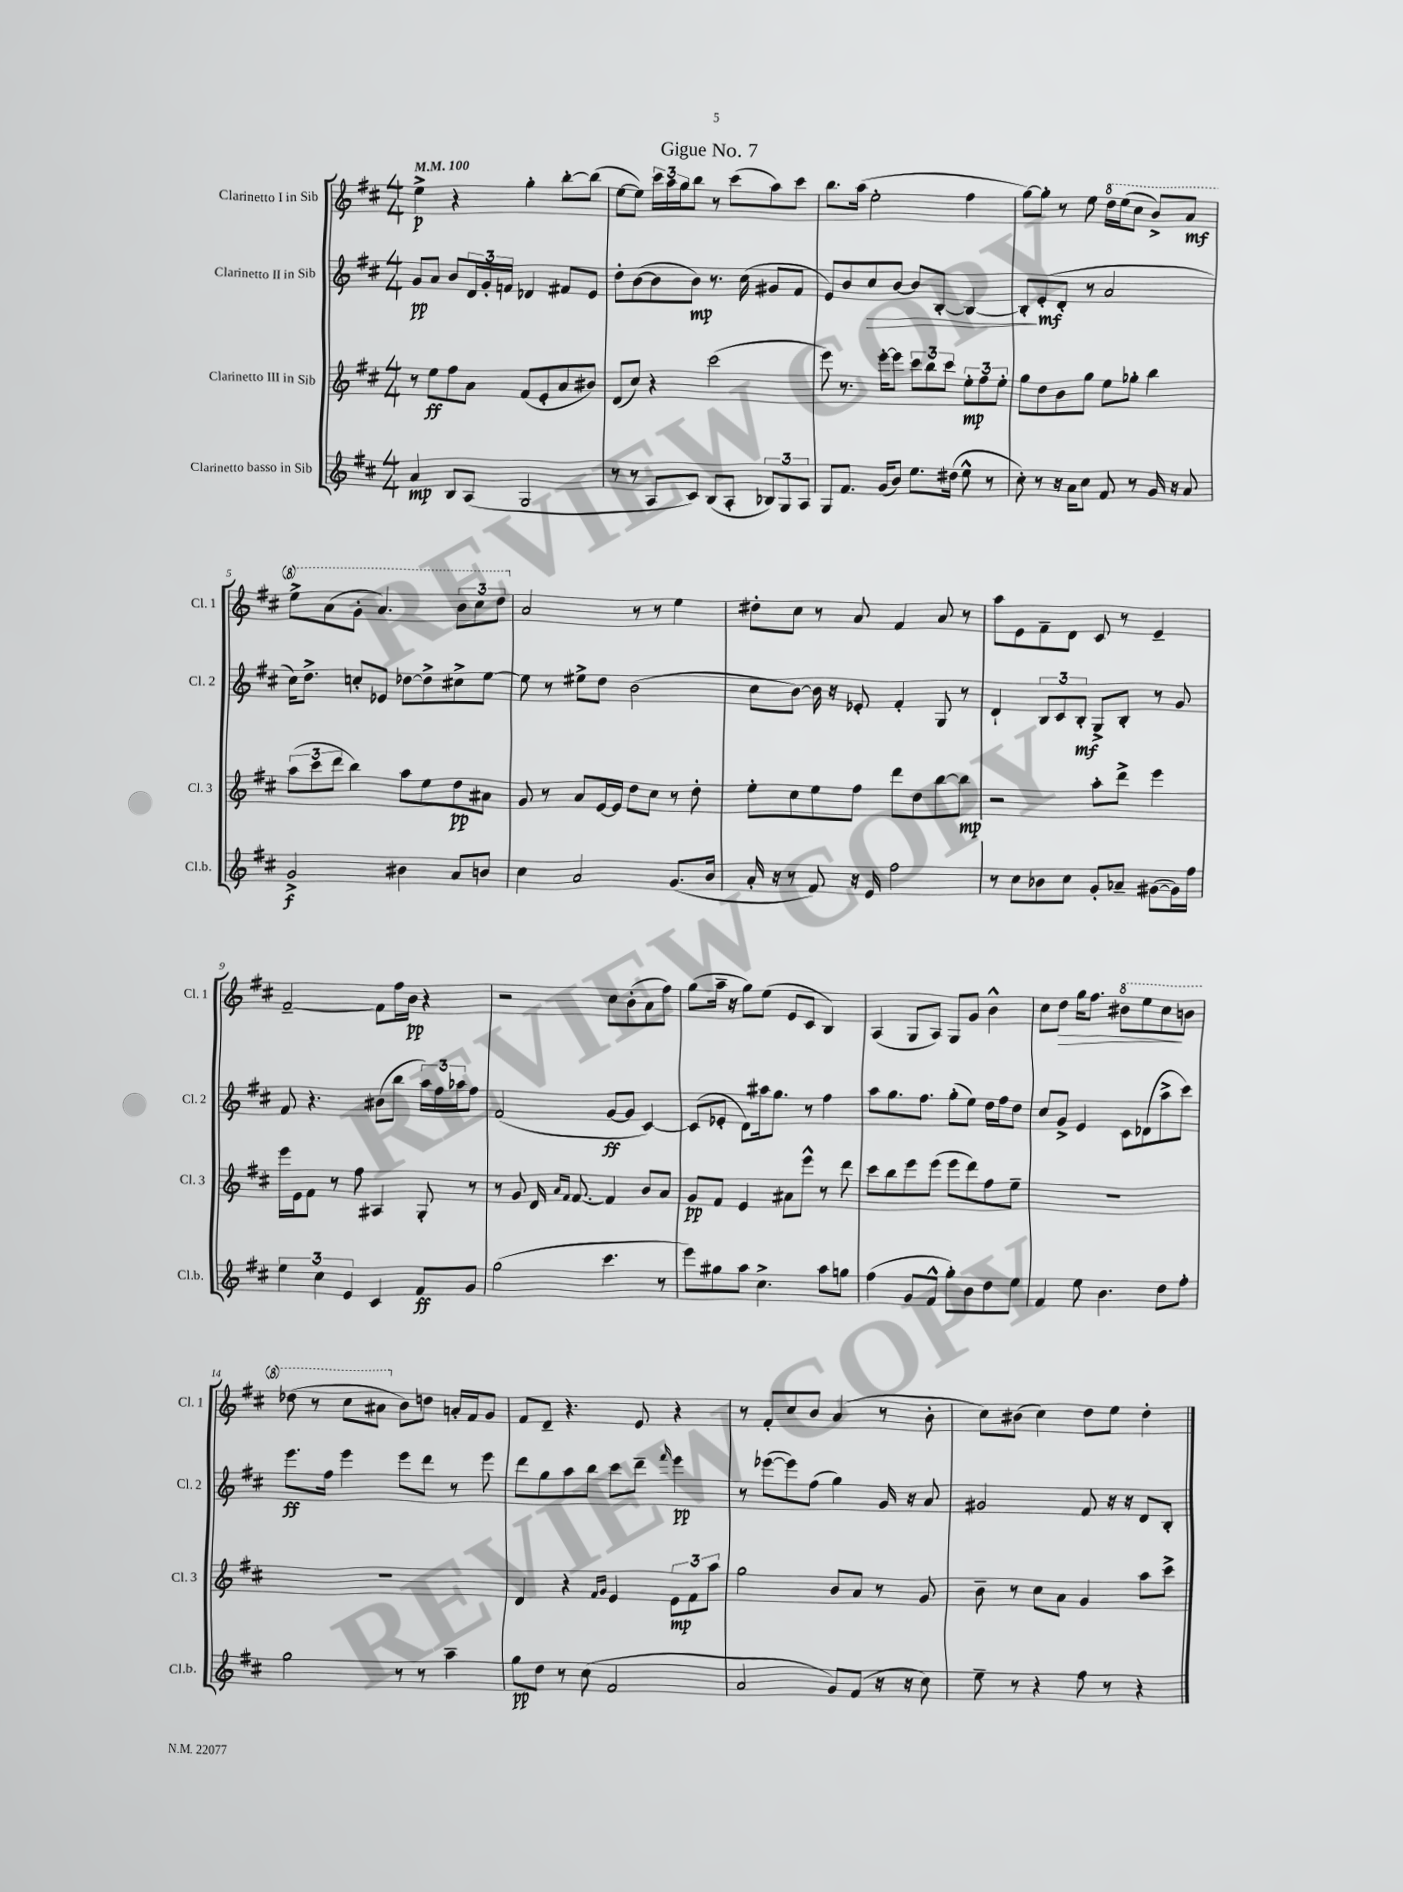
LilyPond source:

\header { title = "Gigue No. 7" }
<<
\new StaffGroup <<
\new Staff = "s0" \with { instrumentName = "Clarinetto I in Sib" shortInstrumentName = "Cl. 1" } {
    \clef treble \key d \major \numericTimeSignature \time 4/4 \tempo 4 = 100
    e''4->\p r4 g''4-. b''8~-. b''8( |
    e''8~ e''8) \tuplet 3/2 { cis'''16 a''16 g''16 } b''8 r8 cis'''8( a''8) cis'''8 |
    b''8. a''16( e''2-. fis''4 |
    g''8~) g''8-. r8 e''8 \ottava #1 d'''16 e'''16( cis'''8 b''8->) a''8\mf |
    e'''8-> a''8( g''8-. a''4.) \tuplet 3/2 { b''8 cis'''8 d'''8 \ottava #0 } |
    a'2 r8 r8 e''4 |
    dis''8-. cis''8 r8 a'8 fis'4 a'8 r8 |
    a''8 e'8 fis'8-- d'8 cis'8 r8 e'4-- |
    fis'2~-- fis'8 fis''16 b'16\pp r4 |
    r2 cis''8 b'8-.( a'8 fis''8) |
    g''8( a''16-- r16 g''8) e''8( e'8 cis'8 b4) |
    a4( g8 a8) g8 g'8 b'4-^ |
    cis''8 d''8\> g''16 fis''8. \ottava #1 bis''8 e'''8 cis'''8\! b''8 |
    des'''8( r8 cis'''8 ais''8 \ottava #0 b'8) d''!8 a'!16-. fis'16 g'8 |
    fis'8 d'8-- r4. e'8 r4 |
    r8 fis'8-. cis''8 b'8 a'4( r8 b'8-. |
    cis''8) bis'8( cis''4) d''8 e''8 d''4-. \bar "|." |
}
\new Staff = "s1" \with { instrumentName = "Clarinetto II in Sib" shortInstrumentName = "Cl. 2" } {
    \clef treble \key d \major \numericTimeSignature \time 4/4
    g'8\pp a'8 b'8 \tuplet 3/2 { d'16 g'16-. f'16 } des'4 fis'8 e'8 |
    d''8-. b'8~( b'8 b'8\mp) r8. cis''16( gis'8 fis'8 |
    e'8) b'8 cis''8\> b'8~ b'8 b8~-. b4~ |
    b8-.\! e'8-.\mf( d'8-. r8 a'2 |
    cis''16) d''8.-> c''8-. ees'8 des''8~ des''8-> cis''8-> e''8~ |
    e''8 r8 eis''8-> d''8 b'2( |
    cis''8 b'8~) b'16 r16 ees'8-. fis'4-. g8 r8 |
    d'4-! \tuplet 3/2 { b8 cis'8 b8-.\mf } g8-> b8-. r8 g'8 |
    fis'8 r4. bis'8( b''8 \tuplet 3/2 { a''16) fis''16 aes''16 } fis''8 |
    fis'2( g'8~\ff g'8 cis'4~) |
    cis'8( ees'8-. d'8) ais''16 g''8. r8 fis''4 |
    a''8 g''8. fis''8. g''8-.( e''8) d''16 fis''16 d''8 |
    cis''8 g'8-> e'4 cis'8 des'8( a''8-> cis'''8) |
    e'''8.\ff fis''16 e'''4 e'''8 d'''8 r8 e'''8 |
    d'''8 g''8 a''8 b''8 cis'''8 d'''8-- \grace { fis'''16 } e'''4\pp |
    r8 ees'''8~( ees'''8) fis''8( g''4) g'16 r16 a'8 |
    gis'2 fis'8 r16 r16 d'8 b8-. \bar "|." |
}
\new Staff = "s2" \with { instrumentName = "Clarinetto III in Sib" shortInstrumentName = "Cl. 3" } {
    \clef treble \key d \major \numericTimeSignature \time 4/4
    r8 e''8\ff fis''8 a'8 fis'8( e'8-. a'8 bis'8) |
    d'8( cis''8) r4 cis'''2( |
    e'''8) r8. e'''16~-. e'''8 \tuplet 3/2 { cis'''8 b''8 cis'''8 } \tuplet 3/2 { e''8-.\mp fis''8 e''8-. } |
    g''8 d''8 b'8 g''8 e''8 ges''8-. b''4 |
    \tuplet 3/2 { a''8( cis'''8 d'''8 } b''4) a''8 e''8 d''8\pp ais'8 |
    g'8 r8 a'8 e'16~ e'16 d''8 cis''8 r8 d''8-. |
    e''8-. cis''8 e''8 fis''8 d'''8 d''8 b''8~ b''8\mp |
    r2 a''8-. d'''8-> e'''4 |
    e'''16 e'16 fis'8 r8 fis''8 ais4 g8-. r8 |
    r8 g'8 d'16 \grace { a'16 fis'16 } fis'8.~ fis'4 b'8 a'8 |
    g'8\pp fis'8 e'4 ais'8 e'''8-^ r8 d'''8 |
    cis'''8 b''8 e'''8 e'''8( e'''8 d'''8) fis''8 e''8-- |
    R1 |
    R1 |
    d'4 r4 \grace { fis'16 g'16 } e'4 \tuplet 3/2 { e'8\mp fis'8 a''8 } |
    g''2 b'8 a'8 r8 g'8 |
    b'8-- r8 cis''8 a'8 g'4 a''8 cis'''8-> \bar "|." |
}
\new Staff = "s3" \with { instrumentName = "Clarinetto basso in Sib" shortInstrumentName = "Cl.b." } {
    \clef treble \key d \major \numericTimeSignature \time 4/4
    a'4\mp b8 a8( g2 |
    r8 r8 a8 cis'8) b8( a8-. \tuplet 3/2 { bes8) g8 a8 } |
    g8 fis'8. g'16( b'8) e''8. dis''16( e''8-^ r8 |
    cis''8-.) r8 r16 a'16 cis''8 fis'8 r8 g'16 r16 a'8 |
    g'2->\f bis'4 a'8 b'8 |
    cis''4 a'2 g'8.( b'16 |
    a'16-. r16 r8 fis'8) r16 e'16 fis''2 |
    r8 cis''8 bes'8 cis''8 g'8-. aes'8-- gis'8~( gis'16) fis''16 |
    \tuplet 3/2 { e''4 cis''4 e'4 } cis'4 fis'8\ff g'8 |
    g''2( cis'''4. r8 |
    e'''8) gis''8 a''8 cis''4.-> a''8 g''8 |
    fis''4( g'8 fis'8-^ g''8-.) b'8 d''8 e''8 |
    fis'4 e''8 b'4. d''8 fis''8-. |
    g''2 r8 r8 a''4-- |
    g''8\pp d''8 r8 cis''8( fis'2 |
    a'2 g'8) fis'8( r16 r16 cis''8) |
    e''8-- r8 r4 fis''8 r8 r4 \bar "|." |
}
>>
>>
